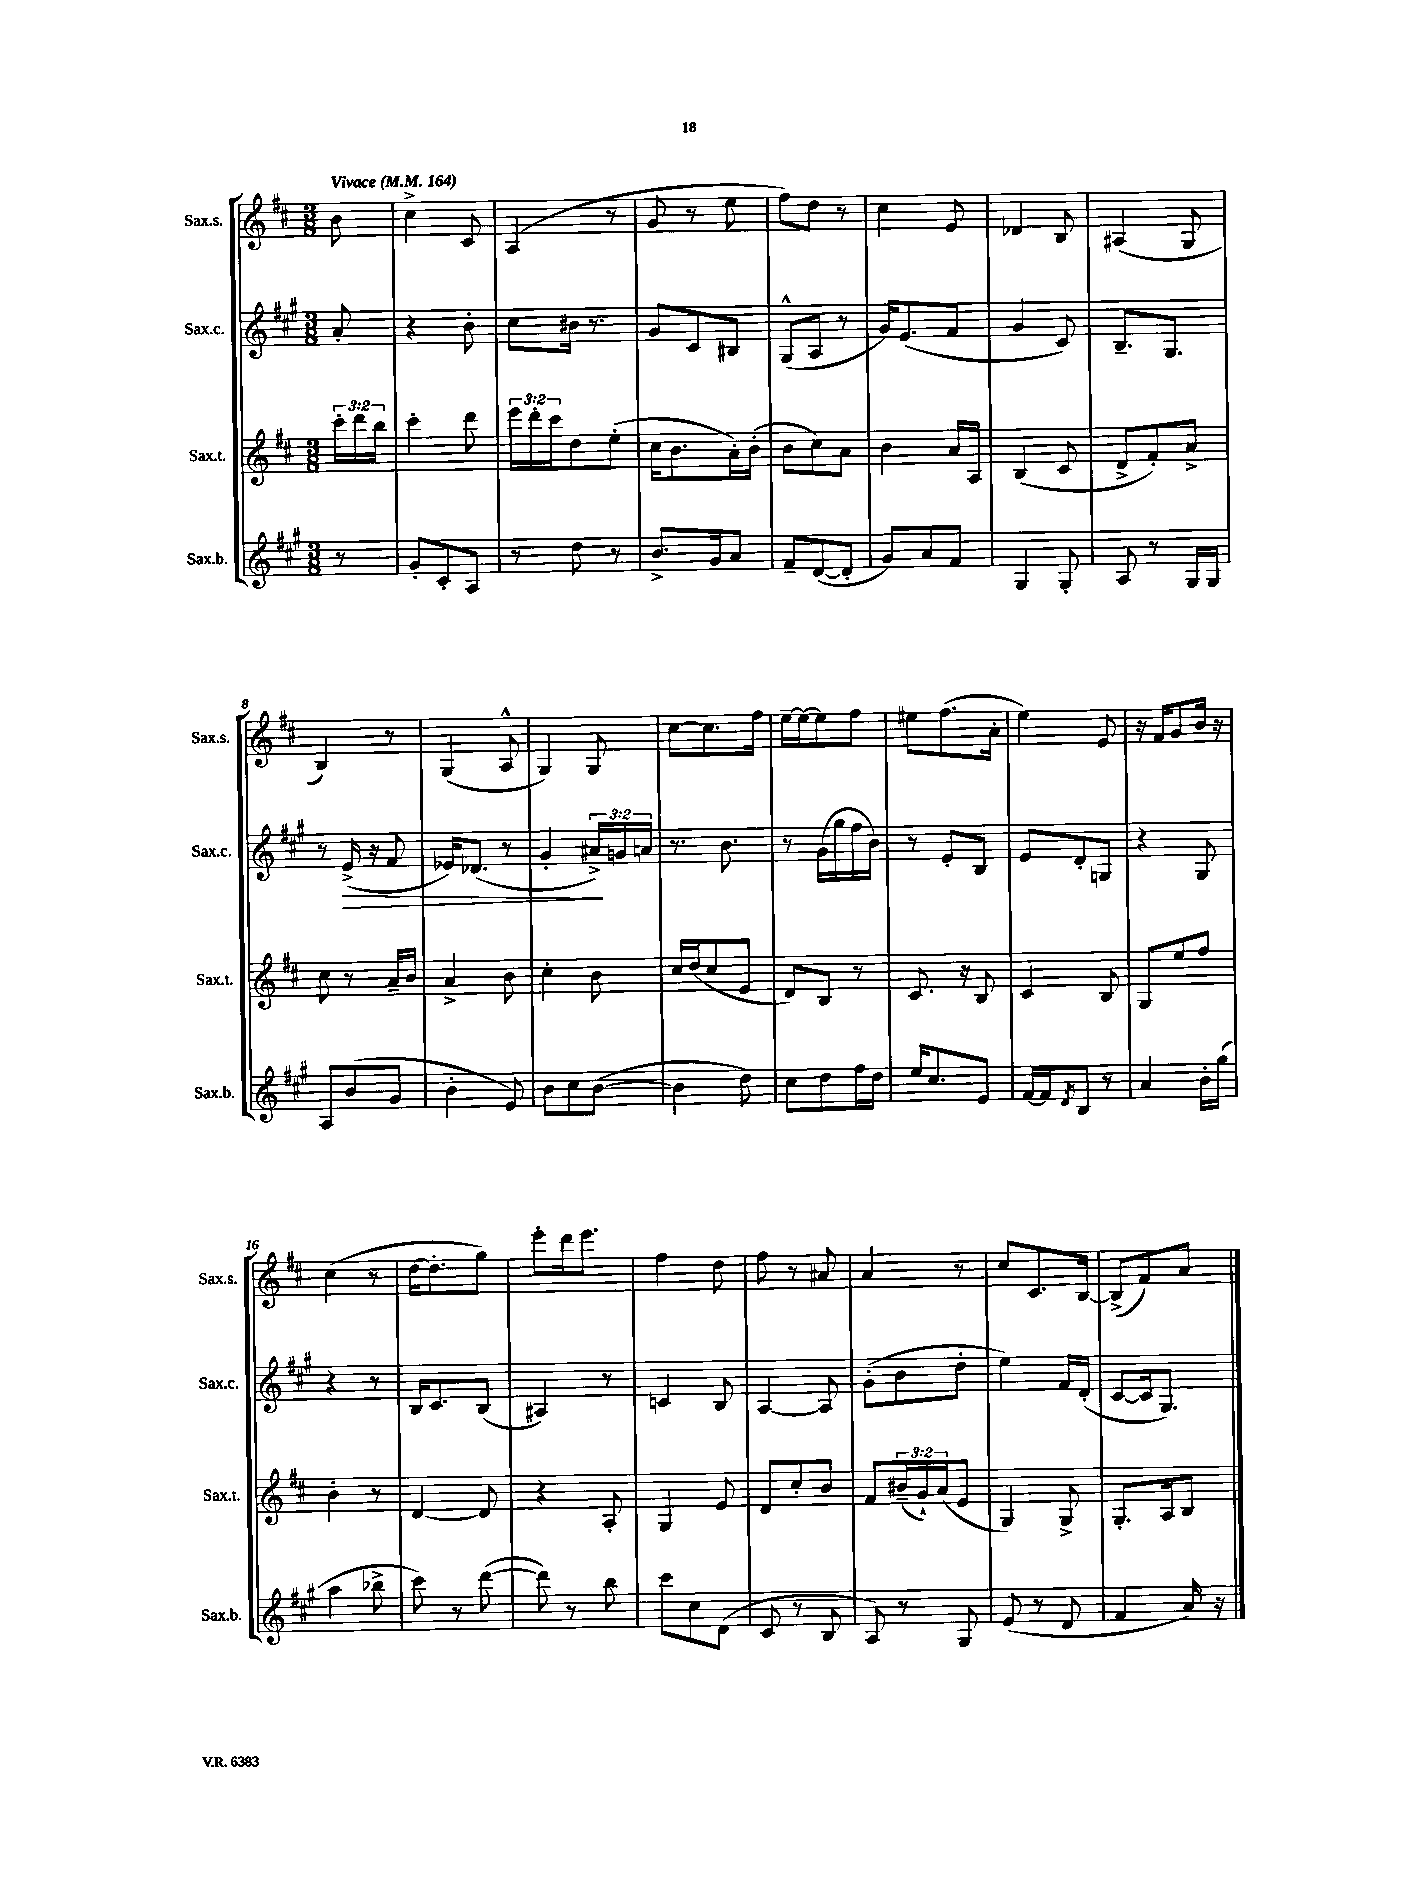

**kern	**kern	**kern	**dynam	**kern
*part4	*part3	*part2	*part2	*part1
*staff4	*staff3	*staff2	*staff2	*staff1
*I"Sax.b.	*I"Sax.t.	*I"Sax.c.	*	*I"Sax.s.
*I'Sax.b.	*I'Sax.t.	*I'Sax.c.	*	*I'Sax.s.
*clefG2	*clefG2	*clefG2	*	*clefG2
*k[f#c#g#]	*k[f#c#]	*k[f#c#g#]	*	*k[f#c#]
*M3/8	*M3/8	*M3/8	*	*M3/8
*MM164	*MM164	*MM164	*	*MM164
=	=	=	=	=
!	!	!	!	!LO:TX:a:B:t=Vivace
8r	24ccc#'\LL	8a'/	.	8b\
.	24ddd\	.	.	.
.	24bb\JJ	.	.	.
=1	=1	=1	=1	=1
8g#'/L	4ccc#'\	4r	.	4cc#^\
8c#'/	.	.	.	.
8A/J	8ddd\	8b'\	.	8c#/
=2	=2	=2	=2	=2
8r	24eee\LL	8cc#\L	.	(4A/
.	24ddd'\	.	.	.
.	24ccc#\J	.	.	.
8dd\	8dd\	16b#X\Jk	.	.
.	.	8.r	.	.
8r	(8ee'\J	.	.	8r
=3	=3	=3	=3	=3
8.b^/L	16cc#\KL	8g#/L	.	8g/
.	8.b\	.	.	.
.	.	8c#/	.	8r
16g#/k	.	.	.	.
8a/J	16a'\L)	8B#X/J	.	8ee\
.	(16b'\JJ	.	.	.
=4	=4	=4	=4	=4
8f#~/L	8b\L	(8G#^^/L	.	8ff#\L)
([8d/	8cc#\)	8A/J	.	8dd\J
8d'/J]	8a\J	8r	.	8r
=5	=5	=5	=5	=5
8g#/L)	4b\	16g#/KL)	.	4cc#\
.	.	(8.e/	.	.
8a/	.	.	.	.
8f#/J	16a/LL	8f#/J	.	8e/
.	16A/JJ	.	.	.
=6	=6	=6	=6	=6
4G#/	(4B/	4g#/	.	4d-X/
8G#'/	8c#/	8c#/)	.	8B/
=7	=7	=7	=7	=7
8A/	8d^/L	8.B~/L	.	(4A#X/
8r	8f#'/)	.	.	.
.	.	8.G#/J	.	.
16G#/LL	8a^/J	.	.	8G/
16G#/JJ	.	.	.	.
!!LO:LB:g=z
=8	=8	=8	=8	=8
8A/L	8cc#\	8r	.	4B/)
!	!	!	!LO:HP:b	!
(8b/	8r	(16e^/	>	.
.	.	16r	.	.
8g#/J	16a~/LL	8f#/	.	8r
.	16b/JJ	.	.	.
=9	=9	=9	=9	=9
4b'\	4a^/	16e-X/KL)	.	(4G/
.	.	(8.d-X/J	.	.
8e/)	8b\	8r	.	8A^^/
=10	=10	=10	=10	=10
8b\L	4cc#'\	4g#'/	.	4G/)
8cc#\	.	.	.	.
([8b\J	8b\	24a#X^/LL)	.	8G/
.	.	24gn/	]	.
.	.	24an/JJ	.	.
=11	=11	=11	=11	=11
4b\]	16cc#/LL	8.r	.	[8cc#\L
.	(16dd/J	.	.	.
.	8cc#/	.	.	8.cc#\]
.	.	8.b\	.	.
8dd\)	8e/J	.	.	.
.	.	.	.	16ff#\Jk
=12	=12	=12	=12	=12
8cc#\L	8d/L)	8r	.	[16ee~\LL
.	.	.	.	16ee\J_
8dd\	8B/J	(16g#\LL	.	8ee\]
.	.	16gg#\	.	.
16ff#\L	8r	16ff#\	.	8ff#\J
16dd\JJ	.	16b\JJ)	.	.
=13	=13	=13	=13	=13
16ee/KL	8.c#/	8r	.	8ee#X\L
8.cc#/	.	.	.	.
.	.	8e'/L	.	(8.ff#\
.	16r	.	.	.
8e/J	8B/	8B/J	.	.
.	.	.	.	16a'\Jk
=14	=14	=14	=14	=14
[16f#/LL	4c#/	8e/L	.	4ee\)
16f#/J]	.	.	.	.
8qd/	.	.	.	.
8B/J	.	8d'/	.	.
8r	8B/	8Gn/J	.	8e/
=15	=15	=15	=15	=15
4a/	8G/L	4r	.	16r
.	.	.	.	16f#/KL
.	8ee/	.	.	8g/
16b'\LL	8ff#/J	8G#/	.	16b/Jk
(16gg#\JJ	.	.	.	16r
!!LO:LB:g=z
=16	=16	=16	=16	=16
4aa\	4b'\	4r	.	(4cc#\
8bb-X^\	8r	8r	.	8r
=17	=17	=17	=17	=17
8ccc#\)	[4d/	16B/KL	.	[16dd\KL
.	.	8.c#/	.	8.dd'\]
8r	.	.	.	.
([8ddd\	8d/]	(8B/J	.	8gg\J)
=18	=18	=18	=18	=18
8ddd\])	4r	4A#X/)	.	8eee'\L
8r	.	.	.	16ddd\k
.	.	.	.	8.eee\J
8bb\	8A'/	8r	.	.
=19	=19	=19	=19	=19
8ccc#\L	4G/	4cn/	.	4ff#\
8cc#\	.	.	.	.
(8d\J	8e/	8B/	.	8dd\
=20	=20	=20	=20	=20
8c#/	8d/L	[4A/	.	8ff#\
8r	8cc#'/	.	.	8r
8B/	8b/J	8A/]	.	8a#X/
=21	=21	=21	=21	=21
8A/)	8f#/L	(8g#'\L	.	4a/
8r	(24b#X~/L	8b\	.	.
.	24g`/)	.	.	.
.	(24a/J	.	.	.
8G#/	8e/J	8dd'\J	.	8r
=22	=22	=22	=22	=22
(8e/	4G/)	4ee\)	.	8cc#/L
8r	.	.	.	8.c#/
8d/	8G^/	16f#/LL	.	.
.	.	(16d'/JJ	.	[16B/Jk
=23	=23	=23	=23	=23
4f#/	8.G'/L	[8c#/L	.	(8B^/L]
.	.	16c#/k]	.	8f#/)
.	16A/k	8.G#/J)	.	.
16a/)	8B/J	.	.	8a/J
16r	.	.	.	.
==	==	==	==	==
*-	*-	*-	*-	*-
